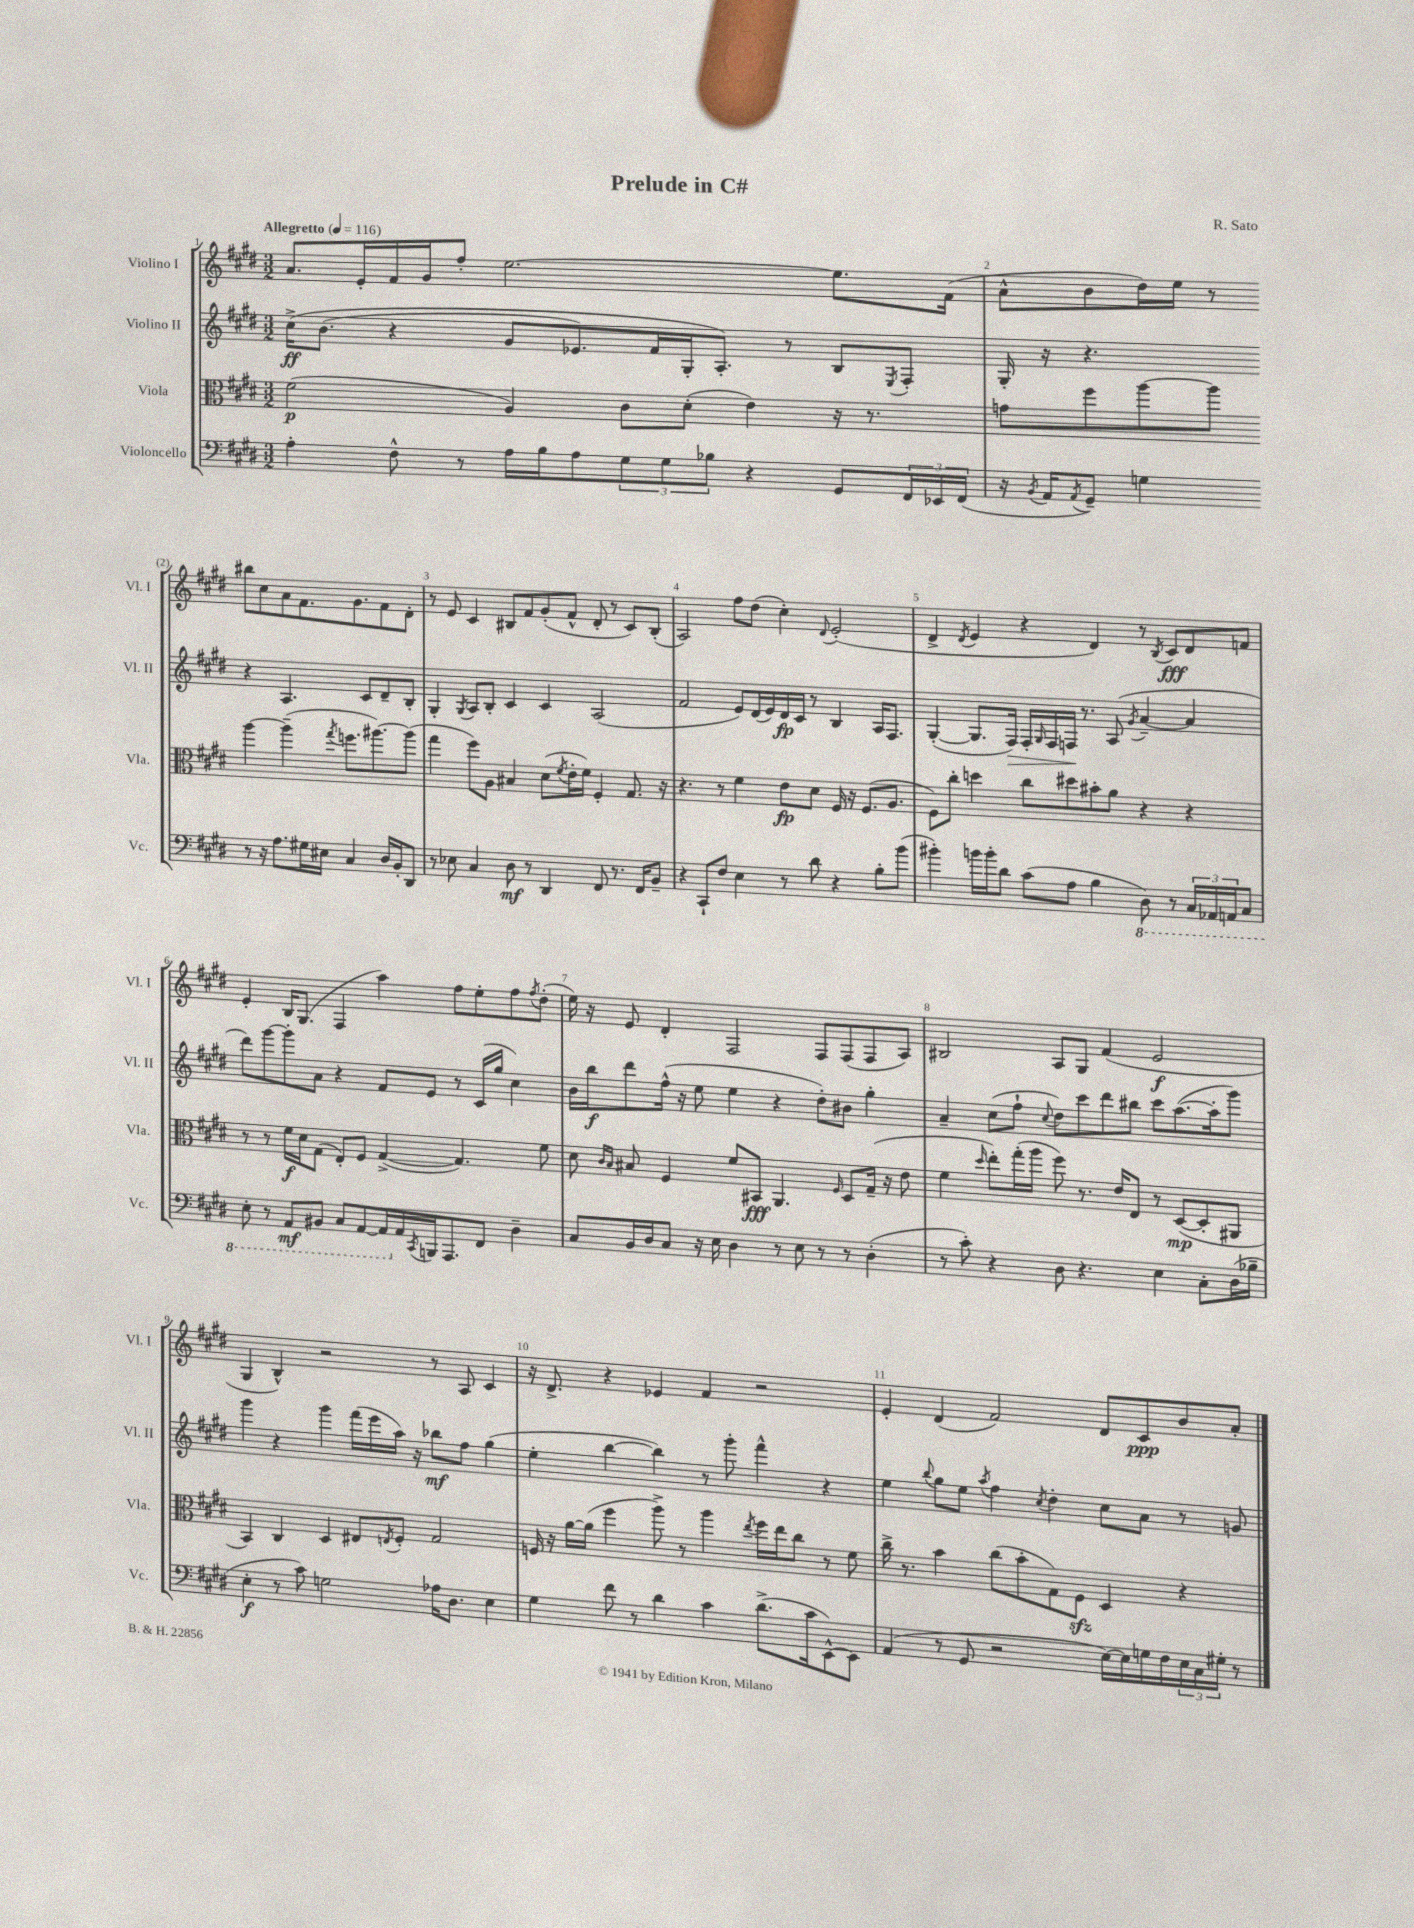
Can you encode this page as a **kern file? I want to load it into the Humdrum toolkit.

**kern	**dynam	**kern	**dynam	**kern	**dynam	**kern	**dynam
*part4	*part4	*part3	*part3	*part2	*part2	*part1	*part1
*staff4	*staff4	*staff3	*staff3	*staff2	*staff2	*staff1	*staff1
*I"Violoncello	*	*I"Viola	*	*I"Violino II	*	*I"Violino I	*
*I'Vc.	*	*I'Vla.	*	*I'Vl. II	*	*I'Vl. I	*
*clefF4	*	*clefC3	*	*clefG2	*	*clefG2	*
*k[f#c#g#d#]	*	*k[f#c#g#d#]	*	*k[f#c#g#d#]	*	*k[f#c#g#d#]	*
*M3/2	*	*M3/2	*	*M3/2	*	*M3/2	*
*MM116	*	*MM116	*	*MM116	*	*MM116	*
=1	=1	=1	=1	=1	=1	=1	=1
!	!	!	!	!	!	!LO:TX:a:B:t=Allegretto	!
4A'\	.	(2f#\	p	(16cc#^\KL	ff	8.a/L	.
.	.	.	.	(8.b\J	.	.	.
.	.	.	.	.	.	16e'/L	.
8F#^^\	.	.	.	4r	.	16f#/	.
.	.	.	.	.	.	16g#/J	.
8r	.	.	.	.	.	8ff#'/J	.
16A\LL	.	4A/)	.	8g#/L	.	[2.ee\	.
16B\J	.	.	.	.	.	.	.
8A\	.	.	.	8.e-X/)	.	.	.
12G#\	.	8c#\L	.	.	.	.	.
.	.	.	.	16f#/L	.	.	.
12G#\	.	.	.	.	.	.	.
.	.	(8d#'\J	.	16G#'/J	.	.	.
12B-X\J	.	.	.	.	.	.	.
.	.	.	.	8.A'/J)	.	.	.
4r	.	4e\)	.	.	.	.	.
.	.	.	.	8r	.	.	.
8GG#/L	.	16r	.	8B/L	.	8.ee\L]	.
.	.	8.r	.	.	.	.	.
.	.	.	.	8qE/	.	.	.
24FF#/L	.	.	.	8F#'/J	.	.	.
24EE-X/	.	.	.	.	.	.	.
.	.	.	.	.	.	(16f#\Jk	.
(24FF#/JJ	.	.	.	.	.	.	.
=2	=2	=2	=2	=2	=2	=2	=2
16r	.	8gn\L	.	16G#'/	.	8a^^\L	.
8qBB/	.	.	.	.	.	.	.
16AA/KL	.	.	.	16r	.	.	.
8qAA/	.	.	.	.	.	.	.
8GG#~/J)	.	8ff#\	.	4.r	.	8b\	.
4Gn\	.	[8aa\	.	.	.	16dd#\L)	.
.	.	.	.	.	.	16ee\JJ	.
.	.	8aa\J]	.	.	.	8r	.
8r	.	[4aa\	.	4r	.	8bb#X\L	.
16r	.	.	.	.	.	8cc#\	.
8.A\L	.	.	.	.	.	.	.
.	.	(4aa~\]	.	4.A/	.	8a\	.
16G#X\L	.	.	.	.	.	8.f#\	.
16E#X\JJ	.	.	.	.	.	.	.
.	.	8qgg#/	.	.	.	.	.
4C#/	.	8.ffn\L	.	.	.	.	.
.	.	.	.	.	.	8.g#\	.
.	.	.	.	8c#/L	.	.	.
.	.	[8.aa#X\)	.	.	.	.	.
16D#/LL	.	.	.	8d#~/	.	8f#\	.
16BB'/J	.	.	.	.	.	.	.
8DD#/J	.	(8aa#\J]	.	8B'/J	.	8d#'\J	.
!!LO:LB:g=z
=3	=3	=3	=3	=3	=3	=3	=3
8r	.	4gg#\	.	4G#'/	.	8r	.
8E-X\	.	.	.	.	.	8e/	.
.	.	.	.	8qG#/	.	.	.
4C#/	.	8ff#\L)	.	8A/L	.	4c#/	.
.	.	8A\J	.	8B'/J	.	.	.
8D#\	mf	4B#X/	.	4c#/	.	8B#X/L	.
8r	.	.	.	.	.	8f#/	.
4DD#/	.	(8d#\L	.	4c#/	.	(8g#'/	.
.	.	8qf#/	.	.	.	.	.
.	.	16e'\L	.	.	.	8f#^^/J	.
.	.	16f#\JJ)	.	.	.	.	.
8FF#/	.	4F#'/	.	(2A/	.	8d#'/	.
8.r	.	.	.	.	.	8r	.
.	.	8.G#/	.	.	.	8c#/L)	.
16FF#/KL	.	.	.	.	.	.	.
8BB~/J	.	.	.	.	.	(8B#'/J	.
.	.	16r	.	.	.	.	.
=4	=4	=4	=4	=4	=4	=4	=4
4r	.	4.r	.	2f#/	.	2A/)	.
8CC#`/L	.	.	.	.	.	.	.
8F#/J	.	8r	.	.	.	.	.
4E\	.	4f#\	.	8e/L)	.	8ff#\L	.
.	.	.	.	(16d#/L	.	(8dd#\J	.
.	.	.	.	16e/)	.	.	.
8r	.	8e\L	fp	16d#/	fp	4cc#'\)	.
.	.	.	.	16c#/JJ	.	.	.
8d#\	.	8d#\J	.	8r	.	.	.
.	.	.	.	.	.	8qqd#/	.
4r	.	16F#/	.	4B/	.	(2e'/	.
.	.	16r	.	.	.	.	.
.	.	(8.F#/L	.	.	.	.	.
8B'\L	.	.	.	16A/KL	.	.	.
.	.	8.A/J	.	8.F#/J	.	.	.
(8b\J	.	.	.	.	.	.	.
=5	=5	=5	=5	=5	=5	=5	=5
4b#X'\)	.	8F#\L)	.	([4G#'/	.	4d#^/	.
.	.	8cc#'\J	.	.	.	.	.
.	.	.	.	.	.	8qd#/	.
16bn\LL	.	4ddn\	.	8.G#/L]	.	4e/	.
16b'\J	.	.	.	.	.	.	.
8d#\J	.	.	.	.	.	.	.
!	!	!	!	!	!LO:HP:b	!	!
.	.	.	.	16F#/Jk)	>	.	.
(8c#\L	.	8cc#\L	.	16F#'/LL	.	4r	.
.	.	.	.	16qqG#/	.	.	.
.	.	.	.	16F#/	.	.	.
8A\J	.	8dd#X\	.	16Fn/JJ	.	.	.
.	.	.	.	8.r	]	.	.
4B\	.	8b#X'\	.	.	.	4d#/)	.
.	.	8a\J	.	(8A/	.	.	.
.	.	.	.	8qg#/	.	.	.
*8ba	*	*	*	*	*	*	*
8DD#\)	.	4r	.	[4a~/	.	8r	.
.	.	.	.	.	.	8qB/	.
8r	.	.	.	.	.	8c#/L	fff
24CC#/LL	.	4r	.	4a/]	.	8d#/	.
24AAA-X/	.	.	.	.	.	.	.
24AAAn/J	.	.	.	.	.	.	.
8CC#/J	.	.	.	.	.	8fn/J	.
!!LO:LB:g=z
=6	=6	=6	=6	=6	=6	=6	=6
8EE'\	.	8r	.	8ddd#\L)	.	4e'/	.
8r	.	8r	.	[8ggg#\	.	.	.
8AAA/L	mf	16f#\LL	f	8ggg#'\]	.	16B/KL	.
.	.	16d#\J	.	.	.	(8.G#/J	.
8BBB#X/J	.	(8G#\J	.	8a\J	.	.	.
8CC#/L	.	8E'/L)	.	4r	.	4F#/	.
[8AAA/	.	8F#/J	.	.	.	.	.
16AAA/L]	.	([4G#^/	.	8f#/L	.	4aa\)	.
*X8ba	*	*	*	*	*	*	*
16AA/	.	.	.	.	.	.	.
8qCC#/	.	.	.	.	.	.	.
16BBBn/J	.	.	.	8e/J	.	.	.
8.AAA/	.	.	.	.	.	.	.
.	.	4.G#/])	.	8r	.	8ff#\L	.
8FF#/J	.	.	.	(16c#/LL	.	8ee'\	.
.	.	.	.	16gg#/JJ	.	.	.
4D#~\	.	.	.	4cc#\)	.	8ff#\	.
.	.	.	.	.	.	8qff#/	.
.	.	8f#\	.	.	.	(8dd#'\J	.
=7	=7	=7	=7	=7	=7	=7	=7
8C#/L	.	8d#\	.	16b\LL	.	16ee\)	.
.	.	.	.	16bb\J	f	16r	.
.	.	16qqc#/LL	.	.	.	.	.
.	.	16qqB/JJ	.	.	.	.	.
16BB/L	.	8B#X/	.	8ddd#\	.	8e/	.
16D#/J	.	.	.	.	.	.	.
8C#/J	.	4F#/	.	(16ff#^^\Jk	.	4d#'/	.
.	.	.	.	16r	.	.	.
16r	.	.	.	8ee\	.	.	.
16E\	.	.	.	.	.	.	.
4D#\	.	8f#/L	.	4ee\	.	2F#/	.
.	.	8BB#X/J	fff	.	.	.	.
8r	.	4.AA/	.	4r	.	.	.
8E\	.	.	.	.	.	.	.
8r	.	.	.	8dd#'\L)	.	8F#/L	.
.	.	16qqF#/	.	.	.	.	.
8r	.	8D#/L	.	8b#X\J	.	(8F#/	.
(4D#'\	.	(16G#~/Jk	.	4gg#'\	.	8F#/	.
.	.	16r	.	.	.	.	.
.	.	8e\	.	.	.	8A/J)	.
=8	=8	=8	=8	=8	=8	=8	=8
8r	.	4f#\	.	4a~/	.	2B#X/	.
8c#'\)	.	.	.	.	.	.	.
.	.	16qqdd#/	.	.	.	.	.
4r	.	8ee'\L)	.	(8cc#\L	.	.	.
.	.	(16gg#'\L	.	8ff#`\J	.	.	.
.	.	16aa\JJ	.	.	.	.	.
.	.	.	.	8qqcc#/	.	.	.
8D#\	.	8ff#\)	.	8dd#\L)	.	8A/L	.
4.r	.	8.r	.	8ccc#\	.	8G#/J	.
.	.	.	.	8ddd#\	.	(4f#/	.
.	.	16e/KL	.	.	.	.	.
.	.	8E/J	.	8bb#X\J	.	.	.
4E\	.	8r	.	8ccc#\L	.	2e/	f
.	.	([8D#/L	mp	([8.aa\	.	.	.
8C#'\L	.	8D#'/]	.	.	.	.	.
.	.	.	.	16aa'\k]	.	.	.
(16D#\L	.	8AA#X/J	.	8ggg#\J)	.	.	.
16B-X~\JJ	.	.	.	.	.	.	.
!!LO:LB:g=z
=9	=9	=9	=9	=9	=9	=9	=9
4E'\	f	4BB/)	.	4ggg#\	.	4G#/	.
8r	.	4C#/	.	4r	.	4B^^/)	.
8c#\)	.	.	.	.	.	.	.
2Gn\	.	4D#/	.	4ggg#\	.	2r	.
.	.	8E#X/L	.	(16fff#\LL	.	.	.
.	.	.	.	16eee\	.	.	.
.	.	8qEn/	.	.	.	.	.
.	.	8F#'/J	.	16aa\JJ)	.	.	.
.	.	.	.	16r	.	.	.
16A-X\KL	.	2G#/	.	8bb-X\L	mf	8r	.
8.D#\J	.	.	.	.	.	.	.
.	.	.	.	8ff#\J	.	8A/	.
4E\	.	.	.	(4gg#\	.	4c#/	.
=10	=10	=10	=10	=10	=10	=10	=10
4G#\	.	16Fn/	.	4ee'\	.	16r	.
.	.	16r	.	.	.	8.d#^/	.
.	.	[16a\LL	.	.	.	.	.
.	.	(16a\JJ]	.	.	.	.	.
8f#\	.	4ff#\	.	[4bb\	.	4r	.
8r	.	.	.	.	.	.	.
4d#\	.	8aa^\)	.	4bb\])	.	4e-X/	.
.	.	8r	.	.	.	.	.
4c#\	.	4aa\	.	8r	.	4f#/	.
.	.	.	.	8ggg#'\	.	.	.
.	.	8qee/	.	.	.	.	.
(8.d#^\L	.	16ff#\LL	.	4fff#^^\	.	2r	.
.	.	16ee\J	.	.	.	.	.
.	.	8cc#\J	.	.	.	.	.
16c#\k	.	.	.	.	.	.	.
[8EE^^\)	.	8r	.	4r	.	.	.
8EE\J]	.	8f#\	.	.	.	.	.
=11	=11	=11	=11	=11	=11	=11	=11
(4AA/	.	16cc#^\	.	4ee\	.	4e'/	.
.	.	8.r	.	.	.	.	.
.	.	.	.	8qqbb/	.	.	.
8r	.	4b\	.	8gg#\L	.	(4d#/	.
8GG#/	.	.	.	8ee\J	.	.	.
.	.	.	.	8qaa/	.	.	.
2r	.	(8cc#\L	.	4ff#\	.	2f#/)	.
.	.	8b'\	.	.	.	.	.
.	.	.	.	8qcc#/	.	.	.
.	.	8G#\)	.	4dd#'\	.	.	.
.	.	8F#zz\J	.	.	.	.	.
[16E\LL)	.	4D#/	.	8cc#\L	.	8d#/L	.
16E\]	.	.	.	.	.	.	.
16Gn\	.	.	.	8a\J	.	8c#/	ppp
16F#\	.	.	.	.	.	.	.
24E\	.	4r	.	8r	.	8b/	.
24C#\	.	.	.	.	.	.	.
24G#X'\JJ	.	.	.	.	.	.	.
8r	.	.	.	8gn/	.	8a'/J	.
==	==	==	==	==	==	==	==
*-	*-	*-	*-	*-	*-	*-	*-
